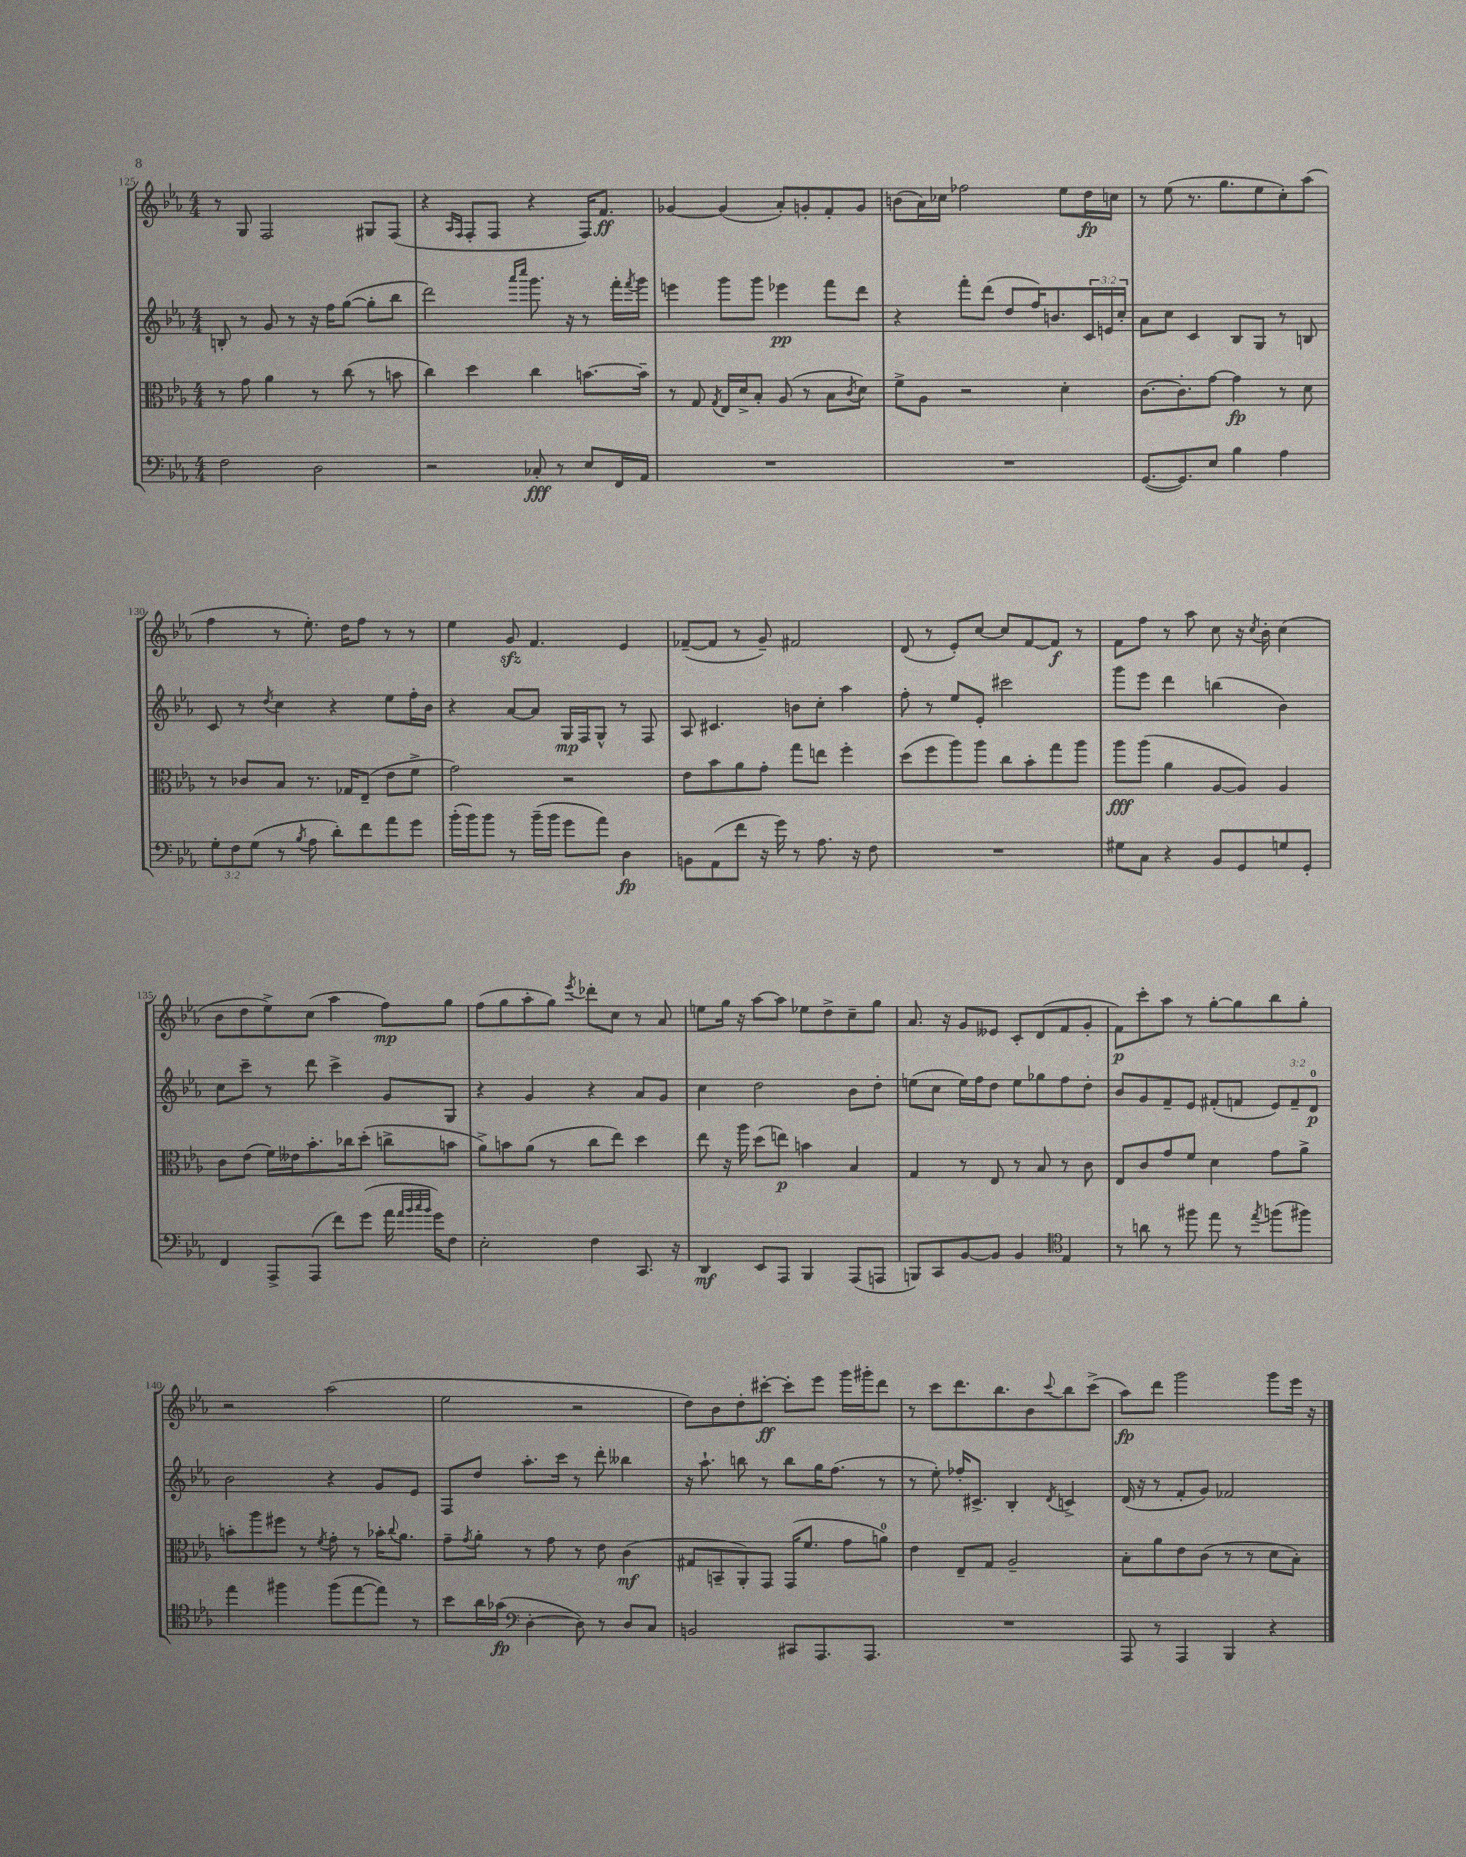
<<
\new StaffGroup <<
\new Staff = "s0" {
    \clef treble \key ees \major \numericTimeSignature \time 4/4
    r8 g8 f2 gis8 f8( |
    r4 \grace { aes16 f16 } f8-. f8 r4 f16) f'8.\ff |
    ges'4~ ges'4( aes'8-.) g'8-. f'8-. g'8 |
    b'8( aes'16) ces''16 fes''2 ees''8 d''16\fp c''16 |
    r8 ees''8( r8. g''8. ees''8 c''8-.) aes''8( |
    f''4 r8 ees''8.-.) d''16 f''8 r8 r8 |
    ees''4 g'8\sfz f'4. ees'4 |
    fes'8~--( fes'8 r8 g'8--) fis'2 |
    d'8( r8 ees'8-.) c''8~ c''8 f'8~ f'8\f r8 |
    f'8 f''8 r8 aes''8 c''8 r16 \acciaccatura { c''8 } bes'16-. c''4( |
    bes'8 d''8 ees''8->) c''8( aes''4 f''8\mp) g''8 |
    f''8( g''8 aes''8-. g''8) \acciaccatura { ees'''8 } des'''8-. c''8 r8 aes'8 |
    e''8 g''16 r16 aes''8~ aes''8 ees''8 d''8-> c''8-- g''8 |
    aes'8. r16 g'8 eeses'8 c'8-. d'8( f'8 g'8-. |
    f'8\p) c'''8-. aes''8 r8 g''8~-. g''8 bes''8 g''8-. |
    r2 aes''2( |
    ees''2 r2 |
    d''8) bes'8 d''8-. cis'''8~-.\ff cis'''8-. ees'''8 g'''16 gis'''16-. d'''8 |
    r8 c'''8 d'''8. bes''8. bes'8 \appoggiatura { c'''8 } bes''8 c'''8->( |
    aes''8\fp) d'''8 g'''2 g'''8 ees'''16 r16 \bar "|." |
}
\new Staff = "s1" {
    \clef treble \key ees \major \numericTimeSignature \time 4/4 \override Staff.TupletNumber.text = #tuplet-number::calc-fraction-text
    b8-. r8 g'8 r8 r16 f''16 g''8~( g''8-. bes''8 |
    d'''2) \grace { aes'''16 c''''16 } g'''8. r16 r8 f'''16-. \acciaccatura { f'''8 } g'''16 |
    e'''4 g'''8 g'''8 ees'''4\pp f'''8 d'''8 |
    r4 f'''8-. d'''8( d''8 f''16) b'8. \tuplet 3/2 { c'16 e'16 c''16-. } |
    aes'8 c''8 c'4 bes8 g8 r8 b8 |
    c'8 r8 \acciaccatura { d''8 } c''4 r4 ees''8 f''16-. bes'16 |
    r4 aes'8~ aes'8 g16\mp f16 g8-^ r8 f8 |
    aes8 cis'4. b'8 c''8-. aes''4 |
    f''8-. r8 ees''8 ees'8-. cis'''2 |
    g'''8 ees'''8 d'''4 b''4( bes'4) |
    c''8 c'''8-- r8 d'''8 c'''4-> g'8 g8 |
    r4 g'4 r4 aes'8 g'8 |
    c''4 d''2 bes'8 d''8-. |
    e''8( c''8 e''16) f''16 d''8 e''8 ges''8 f''8 d''8-. |
    bes'8 g'8 f'8-- ees'8 fis'8-.( f'8 \tuplet 3/2 { ees'8) f'8-- d'8-0\p } |
    bes'2 r4 g'8 ees'8 |
    f8 d''8 aes''8.-. c'''16 r8 d'''8-. beses''4 |
    r16 aes''8.-! b''8 r8 b''8 g''16 f''8.( r8 |
    r8 ees''8-.) fes''16-. cis'8.-> bes4-. \acciaccatura { d'8 } c'4-> |
    d'16( r16 r8 f'8-. g'8) fes'2 \bar "|." |
}
\new Staff = "s2" {
    \clef alto \key ees \major \numericTimeSignature \time 4/4
    r8 g'8 aes'4 r8 c''8( r8 b'8 |
    c''4) d''4 c''4 b'8.~ b'16-- |
    r8 g8 \acciaccatura { g8 } ees16 d'16-> bes8-. aes8( r8 bes8 \acciaccatura { c'8 } d'8) |
    f'8-> aes8 r2 d'4-. |
    c'8.~ c'8.-. g'8~ g'4\fp r8 d'8 |
    r8 ces'8 bes8 r8. ges16 ees8--( ees'8 f'8-> |
    g'2) r2 |
    ees'8 bes'8 aes'8 g'8-. g''8 e''8 f''4-. |
    d''8( f''8 aes''8) aes''8 c''8 bes'8-. g''8 aes''8 |
    aes''8\fff aes''8( aes'4 aes8~ aes8) aes4 |
    c'8 ees'8( f'16) eeses'16 bes'8.-. ces''16 d''8-.( c''8-> b'8 |
    aes'8->) b'8 aes'8( r8 c''8 ees''8) d''4 |
    ees''8 r16 aes''16 d''8( e''8\p) b'4 bes4 |
    g4 r8 ees8 r8 bes8 r8 c'8 |
    ees8 c'8 g'8 f'8 d'4 g'8 aes'8-> |
    b'8-. aes''8 fis''8 r8 \acciaccatura { f'8 } g'8-. r8 bes'16-. \appoggiatura { c''8 } aes'8. |
    g'8-- \acciaccatura { g'8 } aes'8-. r8 g'8 r8 ees'8 c'4\mf( |
    gis8 b,8-- aes,8-.) g,8 g,16( f'8. g'8 a'8-0) |
    ees'4 ees8-- g8 aes2-- |
    bes8-. aes'8 ees'8 c'8( r8 r8 d'8 bes8-.) \bar "|." |
}
\new Staff = "s3" {
    \clef bass \key ees \major \numericTimeSignature \time 4/4 \override Staff.TupletNumber.text = #tuplet-number::calc-fraction-text
    f2 d2 |
    r2 ces8-.\fff r8 ees8 f,16 aes,16 |
    R1 |
    R1 |
    g,8.~( g,8.) ees8 bes4 aes4 |
    \tuplet 3/2 { g8-. f8 g8( } r8 \acciaccatura { bes8 } aes8 d'8-.) f'8 aes'8 g'8 |
    bes'16-.( bes'16) bes'8 r8 bes'16--( bes'16 g'8 aes'8) d4\fp |
    b,8 aes,8( f'8 r16 g'16) r8 aes8. r16 f8 |
    R1 |
    gis8 c8 r4 bes,8 g,8 g8 g,8-. |
    f,4 aes,,8-> aes,,8( f'8) g'8( aes'16 \grace { aes'32 bes'32 c''32 bes'32 } g'16) f8 |
    ees2-. f4 c,8. r16 |
    d,4\mf ees,8 aes,,8 bes,,4 aes,,8( a,,8 |
    b,,8) c,8 bes,8~ bes,8 bes,4 \clef tenor ees4 |
    r8 a'8 r8 fis''8 ees''8 r8 \acciaccatura { ees''8 } f''8( fis''8) |
    ees''4 fis''4 fis''8( ees''8~ ees''8) r8 |
    bes'8 aes'16 ges'16\fp( \clef bass d4~-. d8) r8 d8 c8 |
    b,2 cis,8 aes,,8. aes,,8. |
    R1 |
    aes,,8 r8 aes,,4 bes,,4 r4 \bar "|." |
}
>>
>>
\layout { \context { \Score currentBarNumber = #125 } }
